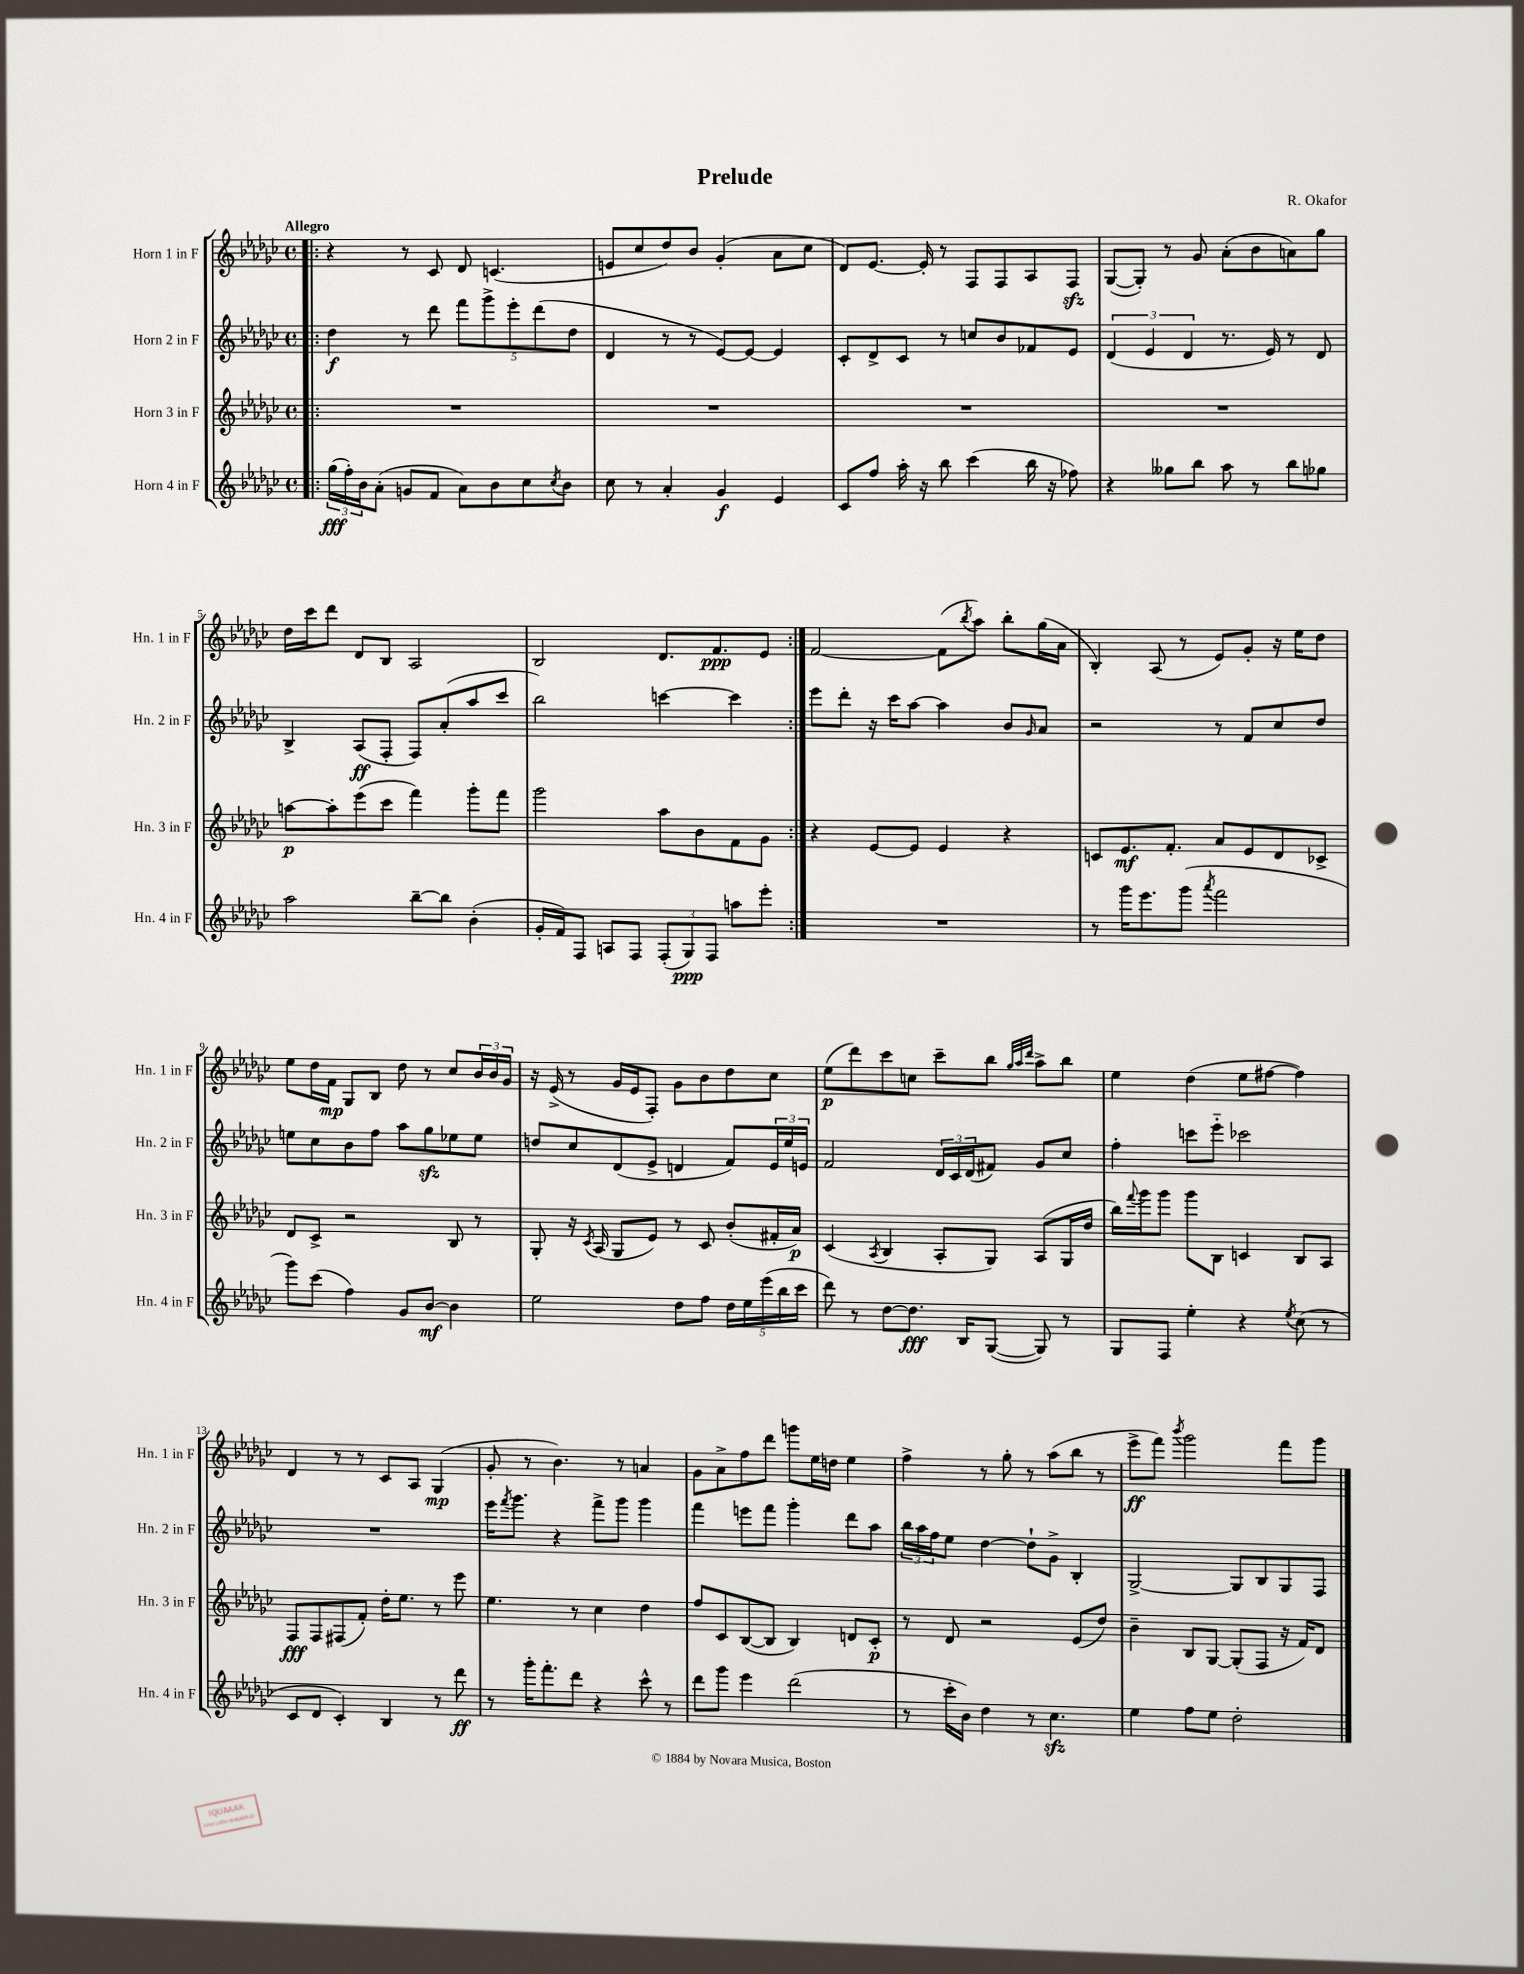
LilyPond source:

\header { title = "Prelude" composer = "R. Okafor" }
<<
\new StaffGroup <<
\new Staff = "s0" \with { instrumentName = "Horn 1 in F" shortInstrumentName = "Hn. 1 in F" } {
    \clef treble \key ges \major \defaultTimeSignature \time 4/4 \tempo "Allegro"
    \repeat volta 2 { \bar ".|:" r4 r8 ces'8 des'8 c'4.( |
    e'8 ces''8 des''8) bes'8 ges'4-.( aes'8 ces''8 |
    des'8) ees'8.~ ees'16-. r8 f8 f8 aes8 f8\sfz |
    ges8~( ges8-.) r8 ges'8 aes'8-.( bes'8 a'8) ges''8 |
    des''16 ces'''16 des'''8 des'8 bes8 aes2 |
    bes2 des'8. f'8.\ppp ees'8 | }
    f'2~ f'8( \acciaccatura { bes''8 } aes''8) bes''8-. ges''16( aes'16 |
    bes4-.) aes8( r8 ees'8) ges'8-. r16 ees''16 des''8 |
    ees''8 des''16 f'16\mp ges8 bes8 des''8 r8 ces''8 \tuplet 3/2 { bes'16 bes'16 ges'16 } |
    r16 ees'16->( r8 ges'16 ees'16 f8-.) ges'8 bes'8 des''8 ces''8 |
    ees''8\p( des'''8) ces'''8 c''8 ces'''8-- bes''8 \grace { ges''32 aes''32 des'''32 } aes''8-> bes''8 |
    ees''4 des''4( ees''8 fis''8~ fis''4) |
    des'4 r8 r8 ces'8 aes8 ges4\mp( |
    ges'8-. r8 bes'4.) r8 a'4 |
    ges'8 aes'8-> f''8 des'''8 g'''8 ees''16 d''16 ees''4 |
    f''4-> r8 ges''8-. r8 aes''8( bes''8 r8 |
    ees'''8->\ff f'''8) \acciaccatura { bes'''8 } ges'''2 f'''8 ges'''8 \bar "|." |
}
\new Staff = "s1" \with { instrumentName = "Horn 2 in F" shortInstrumentName = "Hn. 2 in F" } {
    \clef treble \key ges \major \defaultTimeSignature \time 4/4
    \repeat volta 2 { \bar ".|:" des''4\f r8 des'''8 \tuplet 5/4 { f'''8 ges'''8-> ees'''8-. des'''8( des''8 } |
    des'4 r8 r8 ees'8~) ees'8~ ees'4 |
    ces'8-. des'8-> ces'8 r8 c''8 bes'8 fes'8 ees'8 |
    \tuplet 3/2 { des'4( ees'4 des'4 } r8. ees'16) r8 des'8 |
    bes4-> aes8\ff( f8-. f8) aes'8-.( aes''8 ces'''8 |
    bes''2) c'''4~ c'''4 | }
    ees'''8 des'''8-. r16 ces'''16 aes''8~ aes''4 bes'8 \grace { ges'16 } aes'8 |
    r2 r8 f'8 ces''8 des''8 |
    e''8 ces''8 bes'8 f''8 aes''8 ges''8\sfz ees''8 ees''8 |
    d''8 ces''8 des'8( ees'8-> d'4 f'8) \tuplet 3/2 { ees'16 ees''16 e'16 } |
    f'2 \tuplet 3/2 { des'16 ces'16 des'16( } fis'8) ges'8 ces''8 |
    f''4-. c'''8 ees'''8-_ ces'''2 |
    R1 |
    ees'''16 \acciaccatura { f'''8 } ges'''8. r4 f'''8-> ges'''8 ges'''4 |
    f'''4 e'''8 f'''8 ges'''4-. des'''8 aes''8 |
    \tuplet 3/2 { bes''16 aes''16 f''16 } ees''8 des''4~ des''8-! ges'8-> bes4-. |
    ges2~-> ges8 bes8 ges8 f8 \bar "|." |
}
\new Staff = "s2" \with { instrumentName = "Horn 3 in F" shortInstrumentName = "Hn. 3 in F" } {
    \clef treble \key ges \major \defaultTimeSignature \time 4/4
    \repeat volta 2 { \bar ".|:" R1 |
    R1 |
    R1 |
    R1 |
    a''8~\p a''8-. ees'''8( ces'''8 f'''4) ges'''8-. f'''8 |
    ges'''2 aes''8 bes'8 f'8 ges'8 | }
    r4 ees'8~ ees'8 ees'4 r4 |
    c'8 ees'8.\mf f'8.-. aes'8 ees'8 des'8 ces'8-> |
    des'8 ces'8-> r2 bes8 r8 |
    ges8-. r16 \acciaccatura { ces'8 } aes16( ges8 ees'8) r8 ces'8 bes'8-.( fis'16-. aes'16\p) |
    ces'4( \acciaccatura { aes8 } bes4 aes8-. ges8) aes8( ges16 des''16 |
    bes''16) \appoggiatura { f'''8 } ges'''16 ges'''8 ges'''8 bes8 c'4 bes8 aes8 |
    f8\fff f8 fis8( f'8-.) des''16-. ees''8. r8 ees'''8 |
    ees''4. r8 ces''4 des''4 |
    f''8 ces'8 bes8~( bes8 bes4) d'8 ces'8-.\p |
    r8 des'8 r2 ees'8( des''8) |
    bes'4-- bes8 ges8~ ges8-.( f8 r16 f'16) des'8 \bar "|." |
}
\new Staff = "s3" \with { instrumentName = "Horn 4 in F" shortInstrumentName = "Hn. 4 in F" } {
    \clef treble \key ges \major \defaultTimeSignature \time 4/4
    \repeat volta 2 { \bar ".|:" \tuplet 3/2 { ges''16\fff( f''16-.) bes'16 } aes'8-.( g'8 f'8 aes'8) bes'8 ces''8 \acciaccatura { ces''8 } bes'8 |
    ces''8 r8 aes'4-. ges'4\f ees'4 |
    ces'8 f''8 aes''16-. r16 bes''8 ces'''4( bes''16 r16 fes''8) |
    r4 geses''8 bes''8 aes''8 r8 bes''8 ges''8 |
    aes''2 bes''8~-- bes''8 bes'4-.( |
    ges'16-. f'16) f8 a8 f8 \tuplet 3/2 { f8-.( ges8\ppp) f8 } a''8 ees'''8-. | }
    R1 |
    r8 ges'''16 ees'''8. ges'''8( \acciaccatura { aes'''8 } f'''2 |
    ges'''8) ces'''8( f''4) ges'8 bes'8~\mf bes'4 |
    ees''2 des''8 f''8 \tuplet 5/4 { des''16 ees''16 ees'''16( bes''16 ces'''16 } |
    des'''8) r8 des''8~ des''8.\fff bes16 ges8~( ges8) r8 |
    ges8 f8 ees''4-. r4 \acciaccatura { ees''8 } ces''8( r8 |
    ces'8 des'8 ces'4-.) bes4 r8 des'''8\ff |
    r8 ges'''16-. f'''8.-. des'''8 r4 ces'''8-^ r8 |
    des'''8 ges'''8 ees'''4 des'''2( |
    r8 ces'''16-. bes'16) des''4 r8 ces''4.\sfz |
    ees''4 f''8 ees''8 des''2-. \bar "|." |
}
>>
>>
